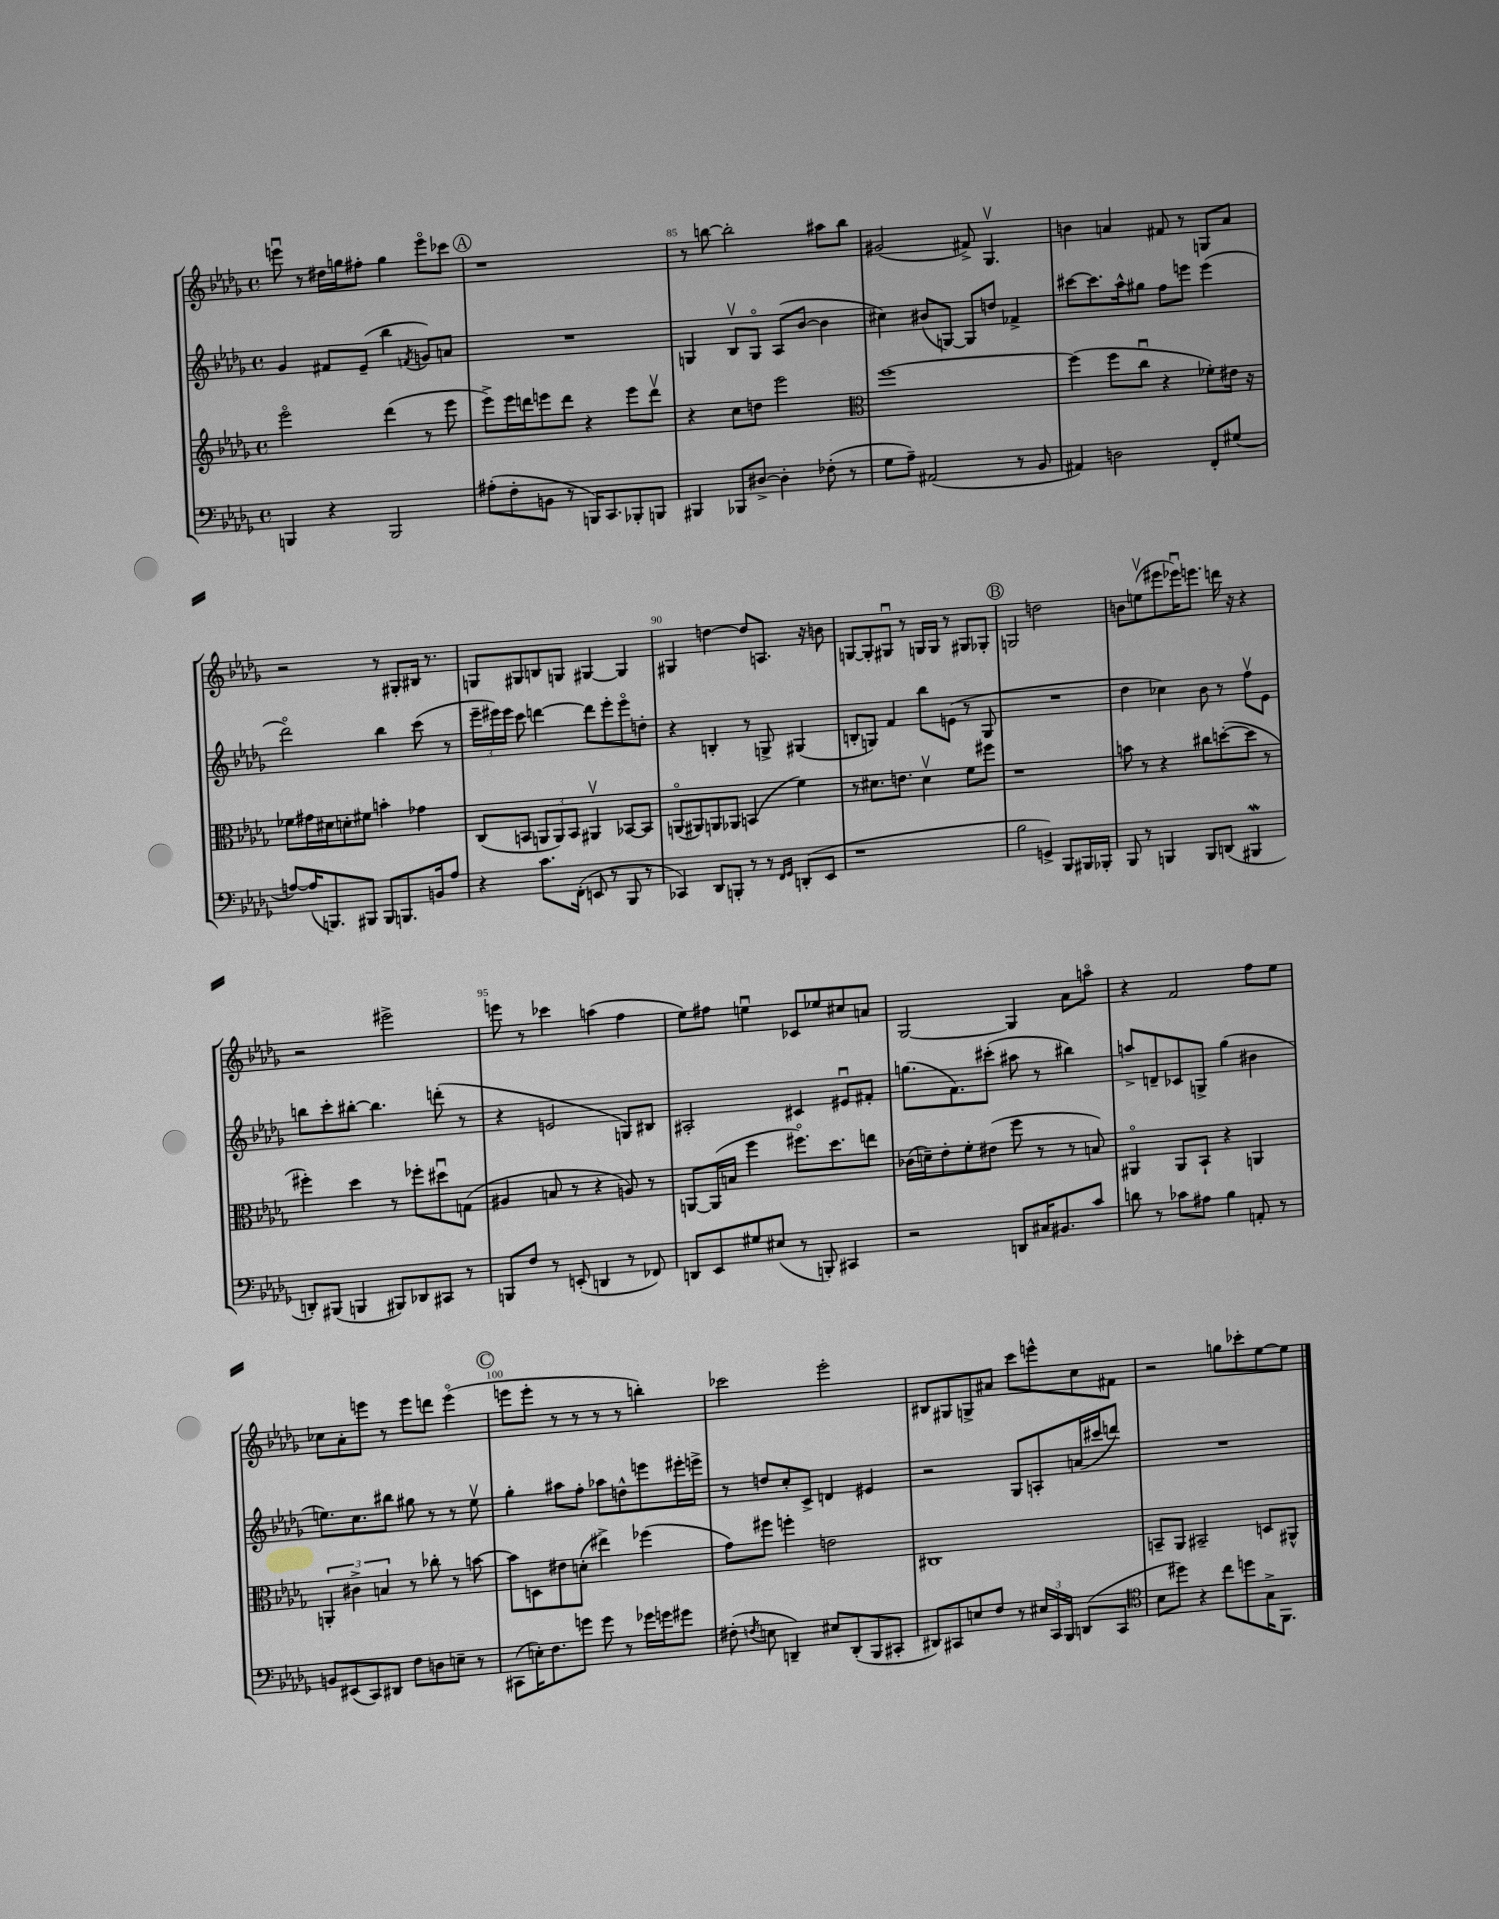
<<
\new StaffGroup <<
\new Staff = "s0" {
    \clef treble \key des \major \defaultTimeSignature \time 4/4
    \autoBeamOff e'''8\downbow r8 dis''16[ g''16 fis''8]-. g''4 e'''8[\flageolet ces'''8] |
    \mark \markup { \circle "A" } r1 |
    r8 b''8~ b''2-. ais''8[ b''8] |
    gis'2( fis'8->) ges4.\upbow |
    b'4 a'4 fis'8 r8 g8[ a'8] |
    r2 r8 gis8[-. bis16] r8. |
    g8[ gis8 b8 g8] gis4~ gis4 |
    gis4 d''4~ d''8[ a8.] r16 b'8 |
    g8[~ g8-. gis8]\downbow r8 g16[ g16] r8 gis8[ ges8]-. |
    \mark \markup { \circle "B" } g2 d''2 |
    b'8[ e''8\upbow( eis'''8 ees'''16\downbow) e'''8.] d'''16 r16 r4 |
    r2 eis'''2-> |
    e'''8 r8 ces'''4 a''4( f''4 |
    ees''8[) fis''8] e''4\downbow ces'8[ ees''8 cis''8 a'8] |
    ges2~ ges4 aes'8[ a''8]\flageolet |
    r4 f'2 f''8[ ees''8] |
    ces''8[ aes'8-. e'''8] r8 e'''8[ d'''8] e'''4\flageolet( |
    \mark \markup { \circle "C" } e'''8[ e'''8]-. r8 r8 r8 r8 b''4-.) |
    ces'''2 ees'''2-. |
    bis8[ gis8 g8-> ais'8] c'''8[ e'''8-^ c''8 fis'8] |
    r2 g''8[ ces'''8-. ees''8~ ees''8] \bar "|." |
}
\new Staff = "s1" {
    \clef treble \key des \major \defaultTimeSignature \time 4/4
    \autoBeamOff ges'4 fis'8[ ees'8]--( bes''4 \acciaccatura { f'8 } g'8[) a'8] |
    \mark \markup { \circle "A" } R1 |
    g4 bes8[\upbow g8]\flageolet aes8[( bes'8]~ bes'4 |
    cis''4) bis'8[( g8]~) g8[ d''8] fes'4-> |
    cis'''8[~ cis'''8. aes''16-^ gis''8] f''8[ e'''8] e'''4( |
    des'''2\flageolet) bes''4 c'''8( r8 |
    \tuplet 3/2 { ees'''16[-- eis'''16) eis'''16] } c'''8 d'''4~ d'''8[ eis'''8-. eis'''8\flageolet d''8]-. |
    r4 b4-. r8 g8-> gis4( |
    b8[-. g8]) f'4 bes''8[ e'8]( r8 g8 |
    \mark \markup { \circle "B" } R1 |
    des''4 ces''4) bes'8 r8 f''8[\upbow ees'8] |
    b''8[ c'''8-. bis''8]~-. bis''4. d'''8-.( r8 |
    r4 e'2 g8[) bis8] |
    ais2-. cis'4 eis'8[\downbow fis'8]-. |
    g''8.[( f'8.) cis'''8]-.( ais''8 r8 bis''4) |
    a''8[-> d'8-- ces'8 g8]-> ges''4( bis'4 |
    e''8.[) c''8. bis''8] gis''8 r8 r8 e''8\upbow |
    \mark \markup { \circle "C" } ges''4-. ais''8[ f''8]-. aes''8[ d''8-^ e'''8 eis'''16-. e'''16]-> |
    r8 d''8[ c''8-. c'8]-> d'4 eis'4 |
    r2 ges8[ a8-. a'16( cis'''16 d'''8]) |
    R1 \bar "|." |
}
\new Staff = "s2" {
    \clef treble \key des \major \defaultTimeSignature \time 4/4
    \autoBeamOff ees'''2\flageolet des'''4( r8 ees'''8 |
    \mark \markup { \circle "A" } ees'''8[->) ees'''16 d'''16 e'''8 d'''8] r4 e'''8[ d'''8]\upbow |
    r4 c''8[ d''8] ees'''2 |
    \clef alto f''1~ |
    f''4( f''8[ c''8]\downbow r4 fes'8[-.) eis'16] r16 |
    fes'8[ gis'16 dis'16 d'8-. fis'8] b'4-. ges'4 |
    c8[( b,8] \tuplet 3/2 { a,8[ a,8) b,8] } ais,4\upbow bes,8[~ bes,8] |
    a,8[\flageolet( ais,8) a,8 aes,8] b,4( f'4) |
    r8 dis'8.[ e'8.] dis'4\upbow f'8[ fis''8] |
    \mark \markup { \circle "B" } r1 |
    b'8 r8 r4 cis''8[ d''8~-.( d''8] r8 |
    fis''4-.) des''4 r8 fes''8[-. dis''8\downbow g8]( |
    ais4 b8 r8 r4 a8) r8 |
    a,8[~ a,16( b16] f''4 fis''8.[\flageolet) des''8. e''8] |
    ces'16[( d'16--) ees'8-. f'8-. eis'8]( f''8 r8 r8 b8) |
    ais,4\flageolet ais,8[ bes,8]-! r4 a,4 |
    \tuplet 3/2 { a,4-. cis'4-> b4 } r8 ces''8-. r8 b'8~ |
    \mark \markup { \circle "C" } b'8[ d8 eis'8 d'8]-.( eis''4->) fes''4( |
    ges'8[) fis''8] f''4-. e'2 |
    cis1 |
    b,8[-- aes,8] bis,2-- d8[ ais,8]-^ \bar "|." |
}
\new Staff = "s3" {
    \clef bass \key des \major \defaultTimeSignature \time 4/4
    \autoBeamOff b,,4 r4 b,,2 |
    \mark \markup { \circle "A" } ais8[-.( f8-. b,8] r8 b,,16[) c,8. bes,,8-. b,,8] |
    bis,,4 bes,,8[ dis8]~-> dis4-. fes8-.( r8 |
    ges8[ aes8]--) ais,2( r8 bes,8 |
    ais,4) d2 f,8[-. gis8]( |
    a8[~) a16( b,,8.) bis,,8] bis,,8[ b,,8. b,16 a8] |
    r4 c'8.[ f,16]-.( e,8 r8 bes,,8 r8 |
    ces,4) des,8[ b,,8]-. r8 r8 \grace { f,16[ ges,16] } d,8[-.( ees,8] |
    r1 |
    \mark \markup { \circle "B" } bes2 g,4->) bes,,8[ bis,,16 bes,,16]-. |
    bes,,8 r8 b,,4 b,,8[ d,8]( bis,,4\mordent |
    d,8[-.) bis,,8]( b,,4 bis,,8[) des,8 cis,8] r8 |
    b,,8[ f8] r8 e,8-.( d,4 r8 fes,8) |
    d,8[ ees,8 gis8 eis8]( r8 b,,8-.) cis,4 |
    r2 d,8[ cis16 bis,8. c'8] |
    d'8 r8 ces'8[ ais8] bes4 a,8-. r8 |
    b,8[ eis,8( c,8) dis,8] f8[ d8 e8]-- r8 |
    \mark \markup { \circle "C" } cis,8[( e16-.) f8. g'8] g'8 r8 ges'16[ g'16 gis'8] |
    fis8-.( \acciaccatura { f8 } e8 d,4--) eis8[ d,8-.( bes,,8 cis,8]-. |
    dis,8[) cis,8 e8 f8] r8 \tuplet 3/2 { eis16[ cis,16 bes,,16] } d,8[( cis,8] |
    \clef tenor bes8[ dis''8]) r4 c''8[ d''8 ges16-> f,8.] \bar "|." |
}
>>
>>
\layout { \context { \Score currentBarNumber = #83 \override BarNumber.break-visibility = ##(#f #t #t) barNumberVisibility = #(every-nth-bar-number-visible 5) } }
